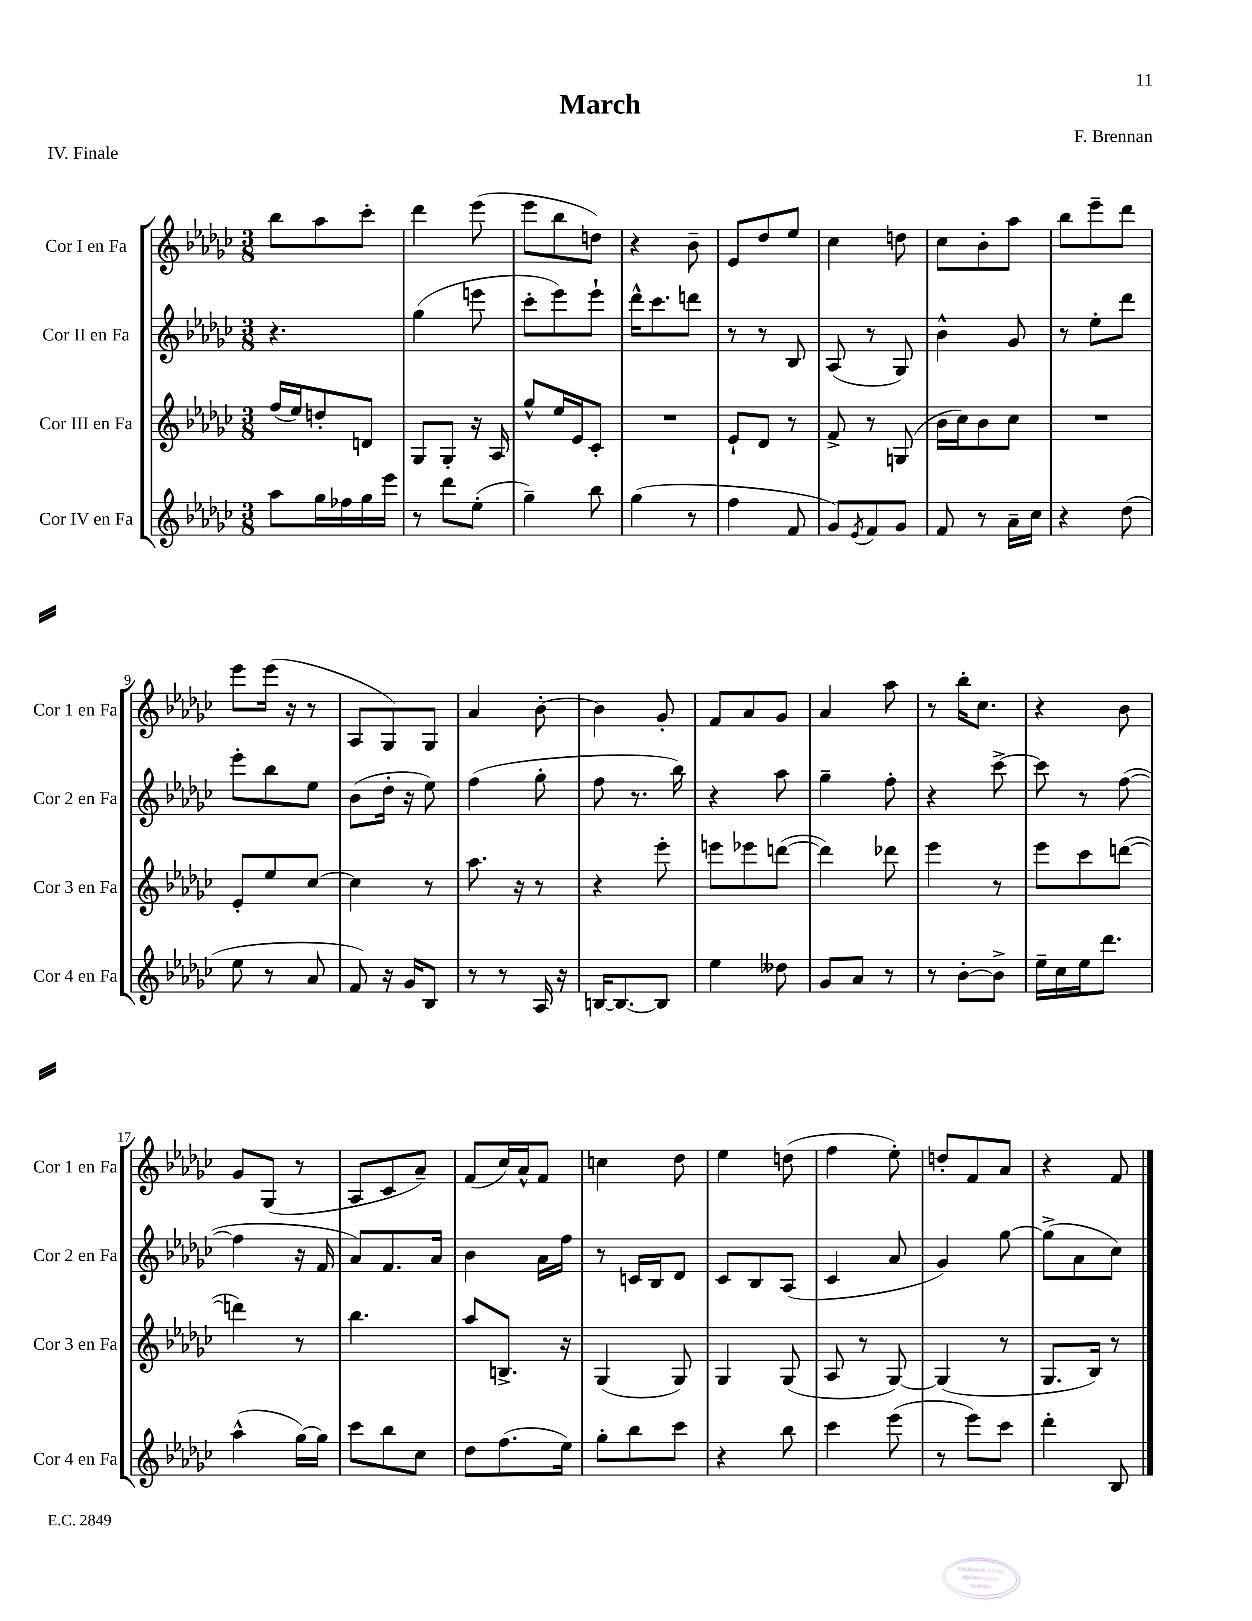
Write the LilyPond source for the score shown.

\header { title = "March" composer = "F. Brennan" piece = "IV. Finale" }
<<
\new StaffGroup <<
\new Staff = "s0" \with { instrumentName = "Cor I en Fa" shortInstrumentName = "Cor 1 en Fa" } {
    \clef treble \key ges \major \numericTimeSignature \time 3/8
    bes''8 aes''8 ces'''8-. |
    des'''4 ees'''8( |
    ees'''8 bes''8 d''8) |
    r4 bes'8-- |
    ees'8 des''8 ees''8 |
    ces''4 d''8 |
    ces''8 bes'8-. aes''8 |
    bes''8 ees'''8-- des'''8 |
    ees'''8 ees'''16( r16 r8 |
    aes8 ges8) ges8 |
    aes'4 bes'8~-. |
    bes'4 ges'8-. |
    f'8 aes'8 ges'8 |
    aes'4 aes''8 |
    r8 bes''16-. ces''8. |
    r4 bes'8 |
    ges'8 ges8( r8 |
    aes8 ces'8 aes'8--) |
    f'8( ces''16) aes'16-^ f'8 |
    c''4 des''8 |
    ees''4 d''8( |
    f''4 ees''8-.) |
    d''8-. f'8 aes'8 |
    r4 f'8 \bar "|." |
}
\new Staff = "s1" \with { instrumentName = "Cor II en Fa" shortInstrumentName = "Cor 2 en Fa" } {
    \clef treble \key ges \major \numericTimeSignature \time 3/8
    r4. |
    ges''4( e'''8 |
    ces'''8-. ees'''8) ees'''8-! |
    des'''16-^ ces'''8. d'''8 |
    r8 r8 bes8 |
    aes8( r8 ges8) |
    bes'4-^ ges'8 |
    r8 ees''8-. des'''8 |
    ees'''8-. bes''8 ees''8 |
    bes'8( des''16-. r16 ees''8) |
    f''4( ges''8-. |
    f''8 r8. bes''16) |
    r4 aes''8 |
    ges''4-- f''8-. |
    r4 ces'''8~-> |
    ces'''8 r8 f''8~( |
    f''4 r16 f'16 |
    aes'8) f'8. aes'16 |
    bes'4 aes'16 f''16 |
    r8 c'16 bes16 des'8 |
    ces'8 bes8 aes8( |
    ces'4 aes'8 |
    ges'4) ges''8~ |
    ges''8->( aes'8 ces''8) \bar "|." |
}
\new Staff = "s2" \with { instrumentName = "Cor III en Fa" shortInstrumentName = "Cor 3 en Fa" } {
    \clef treble \key ges \major \numericTimeSignature \time 3/8
    f''16( ees''16) d''8-. d'8 |
    ges8 ges8-. r16 aes16 |
    ges''8-^ ees''16 ees'16 ces'8-. |
    R4. |
    ees'8-! des'8 r8 |
    f'8-> r8 g8( |
    bes'16 ces''16) bes'8 ces''8 |
    R4. |
    ees'8-. ees''8 ces''8~ |
    ces''4 r8 |
    aes''8. r16 r8 |
    r4 ees'''8-. |
    e'''8 ees'''8 d'''8~( |
    d'''4) des'''8 |
    ees'''4 r8 |
    ees'''8 ces'''8 d'''8~( |
    d'''4) r8 |
    bes''4. |
    aes''8 b8.-> r16 |
    ges4( ges8) |
    ges4 ges8( |
    aes8 r8 ges8~) |
    ges4( r8 |
    ges8. bes16) r8 \bar "|." |
}
\new Staff = "s3" \with { instrumentName = "Cor IV en Fa" shortInstrumentName = "Cor 4 en Fa" } {
    \clef treble \key ges \major \numericTimeSignature \time 3/8
    aes''8 ges''16 fes''16 ges''16 ees'''16 |
    r8 des'''8 ees''8-.( |
    ges''4--) bes''8 |
    ges''4( r8 |
    f''4 f'8 |
    ges'8) \acciaccatura { ees'8 } f'8 ges'8 |
    f'8 r8 aes'16-- ces''16 |
    r4 des''8( |
    ees''8 r8 aes'8 |
    f'8) r16 ges'16 bes8 |
    r8 r8 aes16 r16 |
    b16~ b8.~ b8 |
    ees''4 deses''8 |
    ges'8 aes'8 r8 |
    r8 bes'8~-. bes'8-> |
    ees''16-- ces''16 ees''16 des'''8. |
    aes''4-^( ges''16~) ges''16 |
    ces'''8 bes''8 ces''8 |
    des''8 f''8.( ees''16) |
    ges''8-. bes''8 ces'''8 |
    r4 bes''8 |
    ces'''4 ees'''8( |
    r8 ees'''8) ces'''8 |
    des'''4-. bes8 \bar "|." |
}
>>
>>
